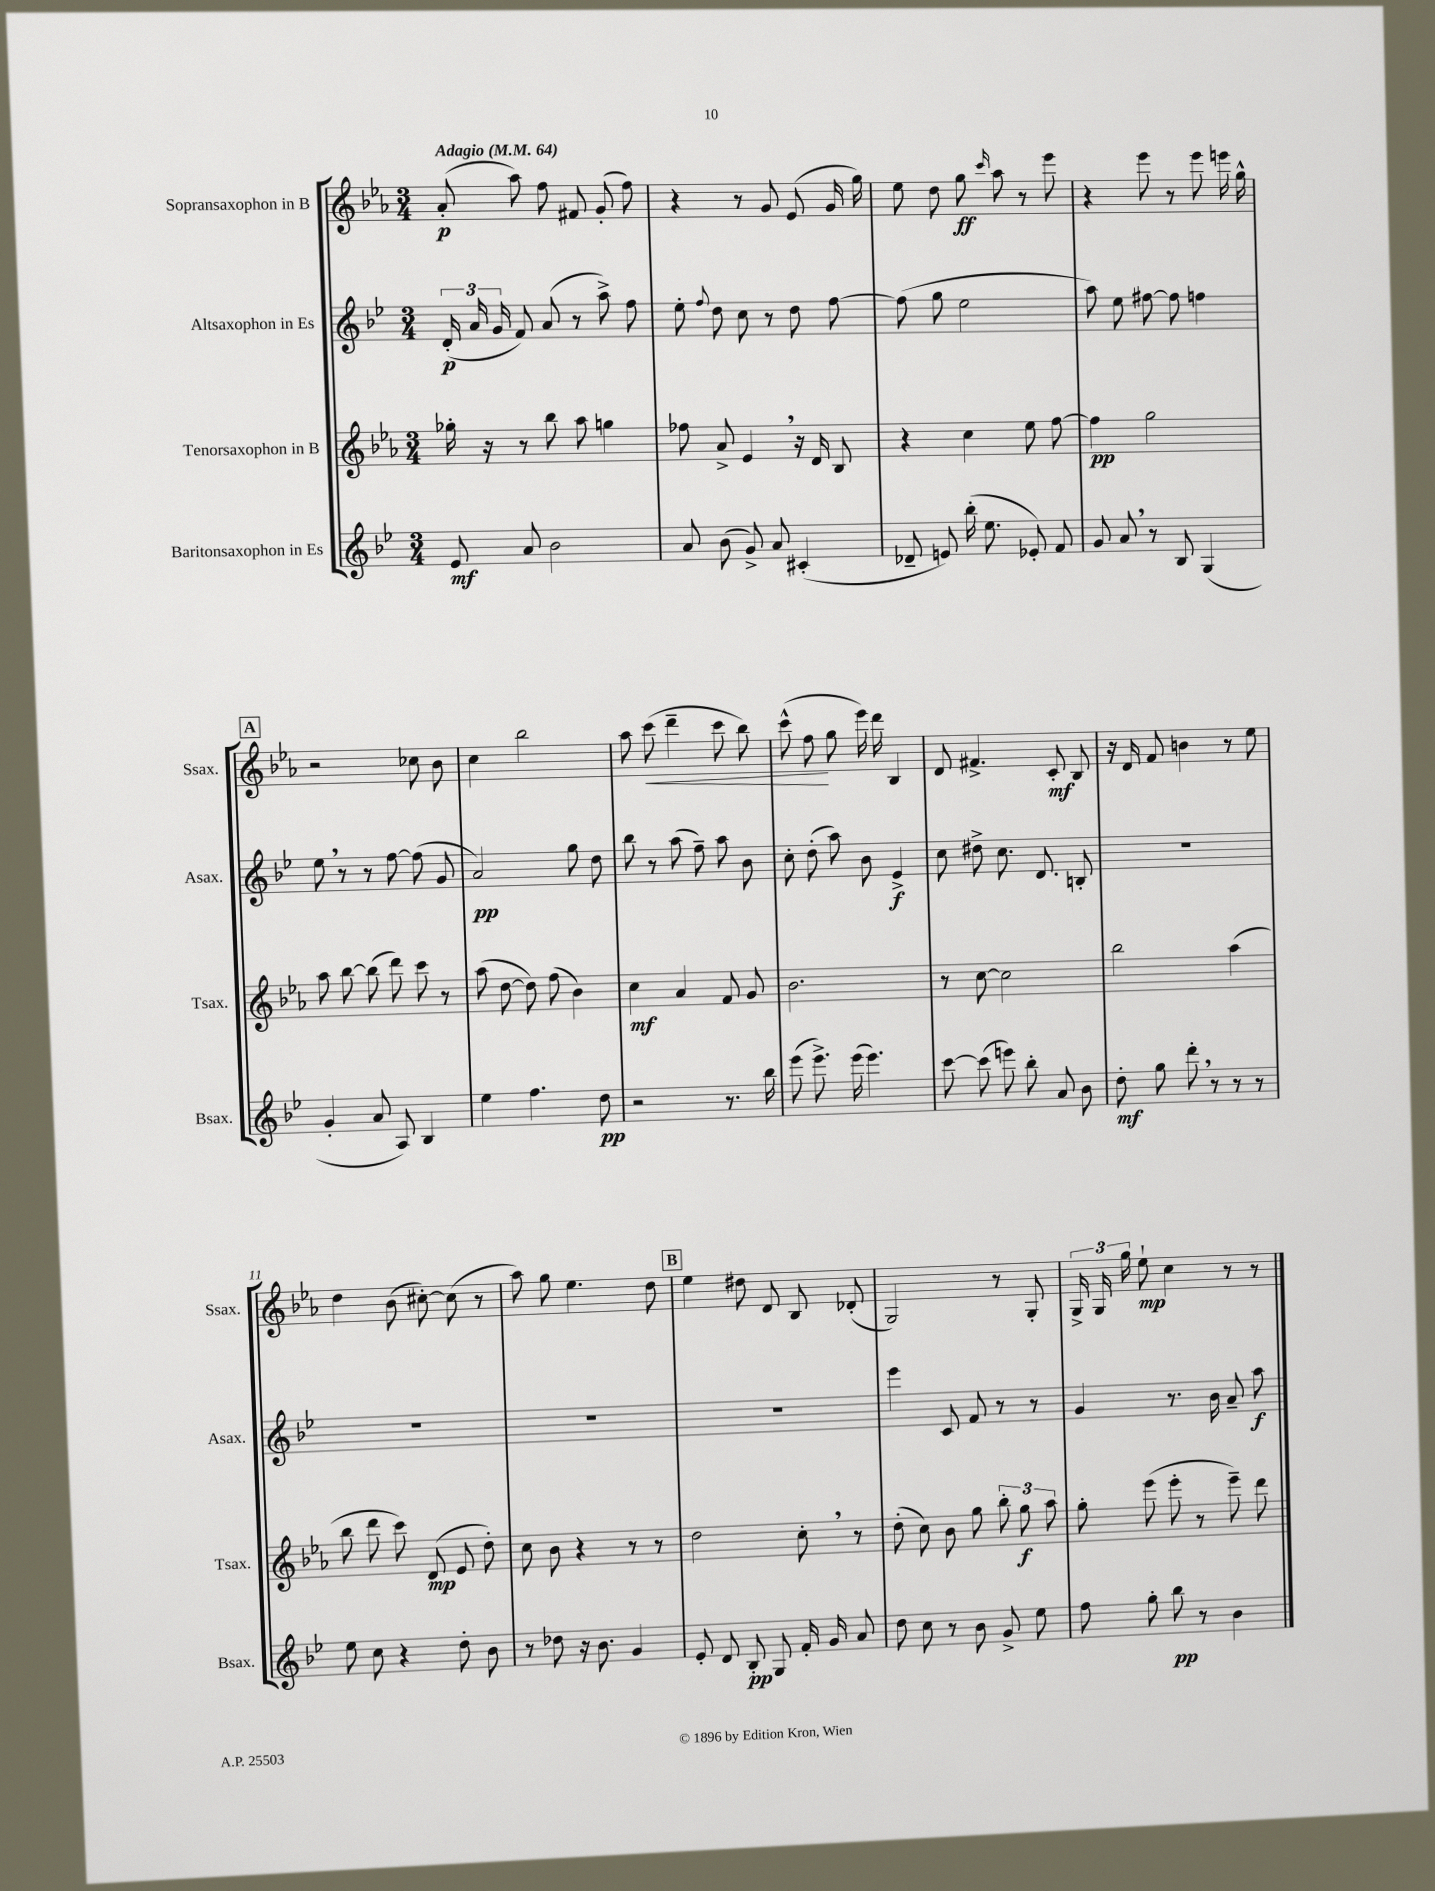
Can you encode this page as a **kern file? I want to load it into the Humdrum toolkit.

**kern	**kern	**kern	**kern
*staff4	*staff3	*staff2	*staff1
*clefG2	*clefG2	*clefG2	*clefG2
*k[b-e-]	*k[b-e-a-]	*k[b-e-]	*k[b-e-a-]
*M3/4	*M3/4	*M3/4	*M3/4
*MM64	*MM64	*MM64	*MM64
8e-	16gg-'	(24d'	(8a-'
.	.	24a	.
.	16r	.	.
.	.	24g	.
8a	8r	8f)	8aa-)
2b-	8bb-	(8a	8ff
.	8aa-	8r	8f#
.	4gg	8aa^)	(8g'
.	.	8ff	8ff)
=	=	=	=
8a	8ff-	8ee-'	4r
.	.	8qqff	.
(8b-	8a-^	8dd	.
8g^)	4e-	8cc	8r
8a	.	8r	8g
(4c#'	16r	8dd	(8e-
.	16d	.	.
.	8B-	[8ff	16g
.	.	.	16gg)
=	=	=	=
8d-~	4r	(8ff]	8ee-
8e)	.	8gg	8dd
(16bb-'	4cc	2ee-	8gg
8.ee-	.	.	.
.	.	.	16qqccc
.	.	.	8aa-
8e-')	8ee-	.	8r
8f	[8ff	.	8eee-
=	=	=	=
8g	4ff]	8aa)	4r
8a	.	8ee-	.
8r	2gg	[8ff#	8eee-
8B-	.	8ff#]	8r
(4G	.	4ff	8eee-
.	.	.	16eee
.	.	.	16gg^^
=	=	=	=
4g'	8aa-	8ee-	2r
.	[8bb-	8r	.
8a	(8bb-]	8r	.
8A)	8ddd)	[8ff	.
4B-	8ccc	(8ff]	8cc-
.	8r	8g	8b-
=	=	=	=
4ee-	(8aa-	2a)	4cc
.	[8dd	.	.
4.ff	8dd])	.	2bb-
.	(8ff	.	.
.	4b-)	8gg	.
8dd	.	8dd	.
=	=	=	=
2r	4cc	8bb-	8aa-
.	.	8r	(8ccc
.	4a-	(8aa	4ddd~
.	.	8ff~)	.
8.r	8f	8aa	8ccc
.	8g	8b-	8bb-)
16bb-	.	.	.
=	=	=	=
(8eee-	2.b-	8cc'	(8ccc^^
8.eee-^)	.	(8dd'	8ff
.	.	8aa)	8gg
(16eee-	.	.	.
4.eee-)	.	8b-	16eee-)
.	.	.	16ddd
.	.	4e-^	4B-
=	=	=	=
[8ccc	8r	8cc	8d
(8ccc]	[8cc	8dd#^	4.f#^
8eee)	2cc]	8.cc	.
8bb-'	.	.	.
.	.	8.d	.
8a	.	.	8c'
8b-	.	8B'	8B-
=	=	=	=
8dd'	2bb-	2.r	16r
.	.	.	16d
8gg	.	.	8f
8ddd'	.	.	4b
8r	.	.	.
8r	(4aa-	.	8r
8r	.	.	8ee-
=	=	=	=
8ee-	8bb-	2.r	4dd
8cc	8ddd	.	.
4r	8ccc)	.	(8b-
.	(8d	.	[8cc#')
8dd'	8e-	.	(8cc#]
8b-	8dd')	.	8r
=	=	=	=
8r	8cc	2.r	8aa-)
8dd-	8b-	.	8gg
16r	4r	.	4.ee-
8.b-	.	.	.
4g	8r	.	.
.	8r	.	8dd
=	=	=	=
8e-'	2dd	2.r	4ee-
8d	.	.	.
8B-'	.	.	8dd#
8G	.	.	8d
16f'	8cc'	.	8B-
16g	.	.	.
8a	8r	.	(8d-'
=	=	=	=
8dd	(8dd'	4eee-	2G)
8cc	8cc)	.	.
8r	8b-	8c	.
8b-	8gg	8f	.
8g^	12bb-'	8r	8r
.	12gg	.	.
8ee-	.	8r	8G'
.	12aa-	.	.
=	=	=	=
8ff	8gg'	4g	24G^
.	.	.	24G
.	.	.	24gg
8gg'	(8eee-	.	8ee-`
8bb-	8eee-'	8.r	4cc
8r	8r	.	.
.	.	16b-	.
4b-	8eee-~)	8a~	8r
.	8ddd	8aa	8r
==	==	==	==
*-	*-	*-	*-
